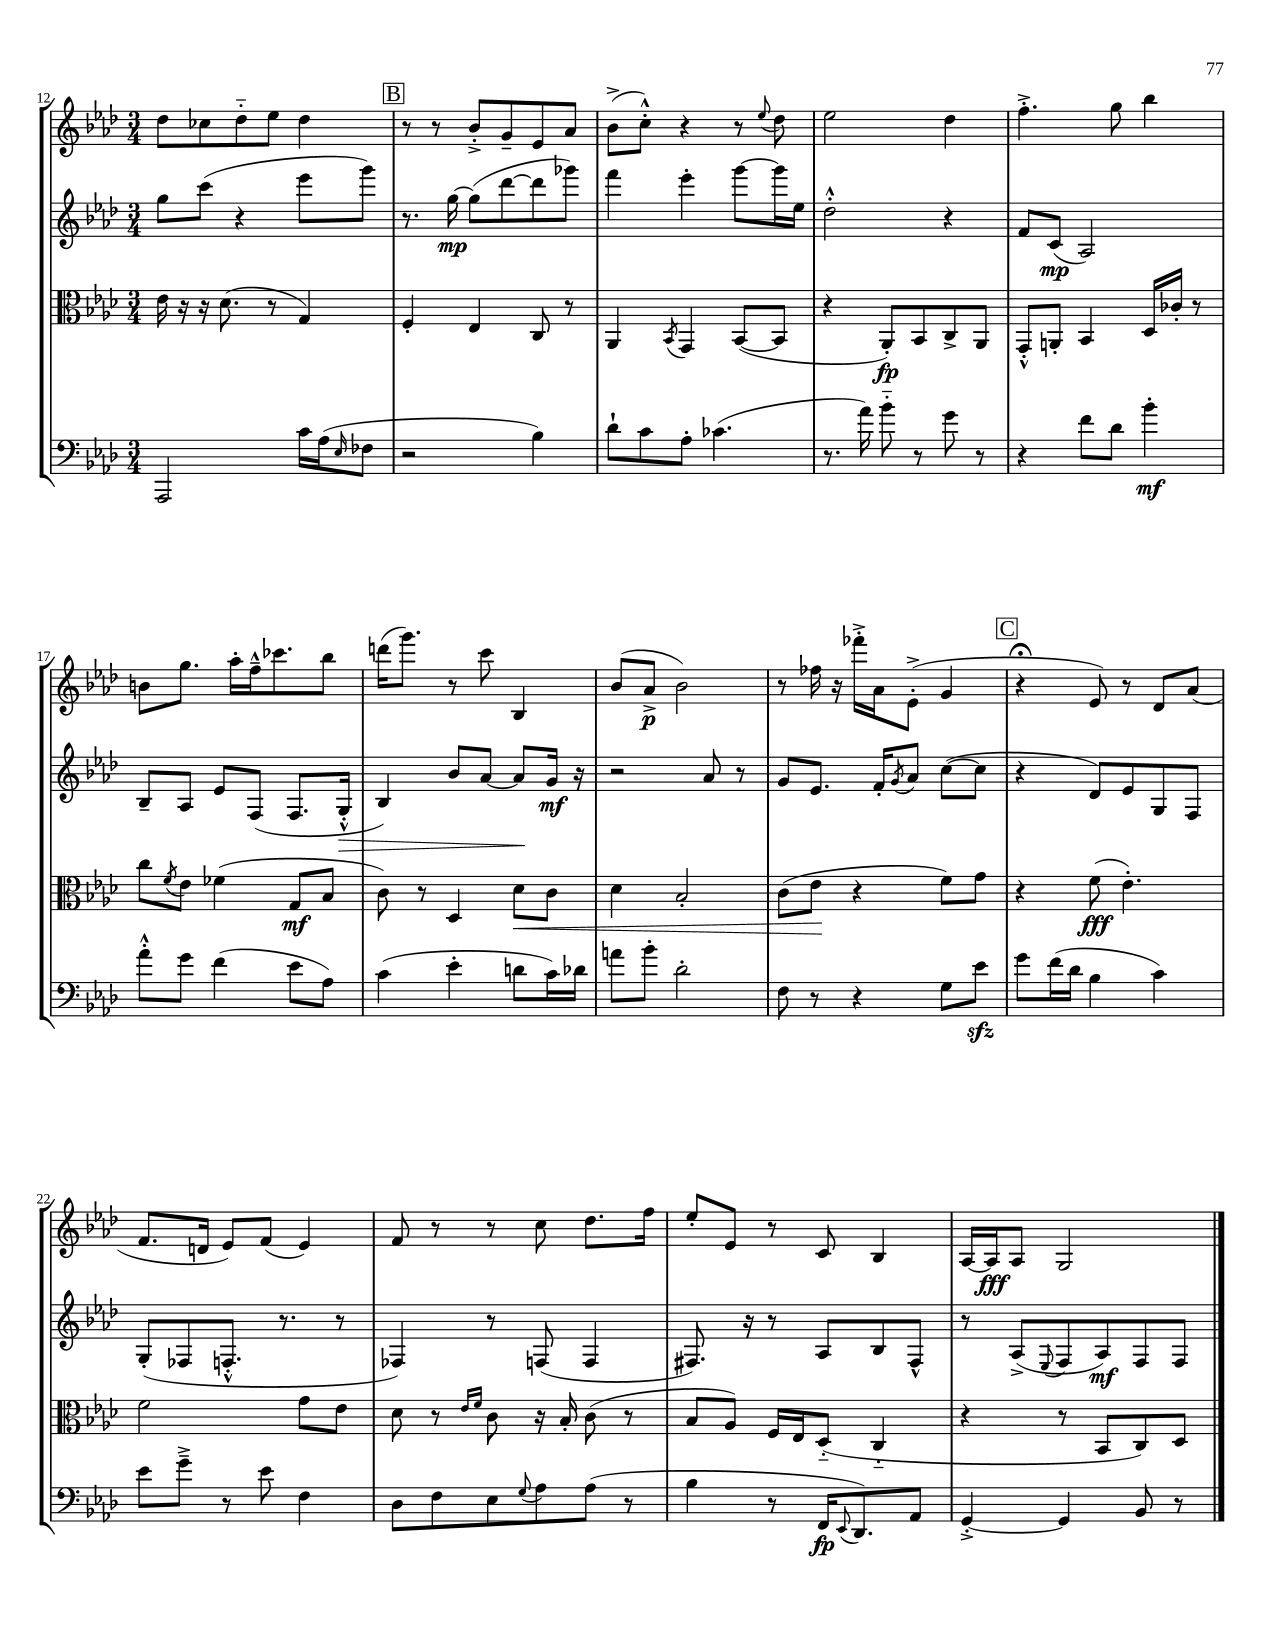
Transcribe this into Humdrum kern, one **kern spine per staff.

**kern	**kern	**kern	**kern
*staff4	*staff3	*staff2	*staff1
*clefF4	*clefC3	*clefG2	*clefG2
*k[b-e-a-d-]	*k[b-e-a-d-]	*k[b-e-a-d-]	*k[b-e-a-d-]
*M3/4	*M3/4	*M3/4	*M3/4
2AAA-	16e-	8gg	8dd-
.	16r	.	.
.	16r	(8ccc	8cc-
.	(8.d-	.	.
.	.	4r	8dd-'~
.	8r	.	8ee-
16c	4G)	8eee-	4dd-
(16A-	.	.	.
16qqE-	.	.	.
8F-	.	8ggg)	.
=	=	=	=
2r	4F'	8.r	8r
.	.	.	8r
.	.	[16gg	.
.	4E-	(8gg]	8b-'^
.	.	[8ddd-	8g~
4B-)	8C	8ddd-]	8e-
.	8r	8ggg-)	8a-
=	=	=	=
8d-`	4AA-	4fff	(8b-^
8c	.	.	8cc'^^)
.	8qBB-	.	.
8A-'	4GG	4eee-'	4r
(4.c-	.	.	.
.	([8BB-	[8ggg	8r
.	.	.	8qqee-
.	8BB-]	16ggg]	8dd-
.	.	16ee-	.
=	=	=	=
8.r	4r	2dd-'^^	2ee-
16a-)	.	.	.
8b-'~	8AA-')	.	.
8r	8BB-	.	.
8g	8C^	4r	4dd-
8r	8AA-	.	.
=	=	=	=
4r	8GG'^^	8f	4.ff'^
.	8AA'	(8c	.
8f	4BB-	2A-)	.
8d-	.	.	8gg
4b-'	16D-	.	4bb-
.	16c-'	.	.
.	8r	.	.
=	=	=	=
8a-'^^	8cc	8B-~	8b
.	8qf	.	.
8g	8e-	8A-	8.gg
(4f	(4f-	8e-	.
.	.	.	16aa-'
.	.	(8F	16ff~^^
.	.	.	8.ccc-
8e-	8G	8.F	.
8A-)	8B-	.	8bb-
.	.	16G'^^	.
=	=	=	=
(4c	8c)	4B-)	(16ddd
.	.	.	8.ggg)
.	8r	.	.
4e-'	4D-	8b-	8r
.	.	[8a-	8ccc
8d	8d-	8a-]	4B-
16c)	8c	16g	.
16d-	.	16r	.
=	=	=	=
8a	4d-	2r	(8b-
8b-'	.	.	8a-^
2d-'	2B-'	.	2b-)
.	.	8a-	.
.	.	8r	.
=	=	=	=
8F	(8c	8g	8r
8r	8e-	8.e-	16ff-
.	.	.	16r
4r	4r	.	16fff-'^
.	.	16f'	16a-
.	.	8qg	.
.	.	8a-	(8e-'^
8G	8f)	([8cc	4g
8e-	8g	8cc]	.
=	=	=	=
8g	4r	4r	4r;
(16f	.	.	.
16d-	.	.	.
4B-	(8f	8d-)	8e-)
.	4.e-')	8e-	8r
4c)	.	8G	8d-
.	.	8F	(8a-
=	=	=	=
8e-	2f	(8G'	8.f
8g~^	.	8F-	.
.	.	.	16d
8r	.	8.F'^^	8e-)
8e-	.	.	(8f
.	.	8.r	.
4F	8g	.	4e-)
.	8e-	8r	.
=	=	=	=
8D-	8d-	4F-)	8f
8F	8r	.	8r
.	16qqe-	.	.
.	16qqf	.	.
8E-	8c	8r	8r
8qqG	.	.	.
8A-	16r	(8F	8cc
.	16B-'	.	.
(8A-	(8c	4F	8.dd-
8r	8r	.	.
.	.	.	16ff
=	=	=	=
4B-	8B-	8.F#)	8ee-'
.	8A-)	.	8e-
.	.	16r	.
8r	16F	8r	8r
.	16E-	.	.
16FF	(8D-'~	8A-	8c
8qqEE-	.	.	.
8.DD-)	.	.	.
.	4C'~	8B-	4B-
8AA-	.	8F#^^	.
=	=	=	=
[4GG'^	4r	8r	[16A-
.	.	.	16A-]
.	.	(8A-^	8A-
.	.	8qqE-	.
4GG]	8r	8F	2G
.	8BB-	8A-)	.
8BB-	8C)	8F	.
8r	8D-	8F	.
==	==	==	==
*-	*-	*-	*-
